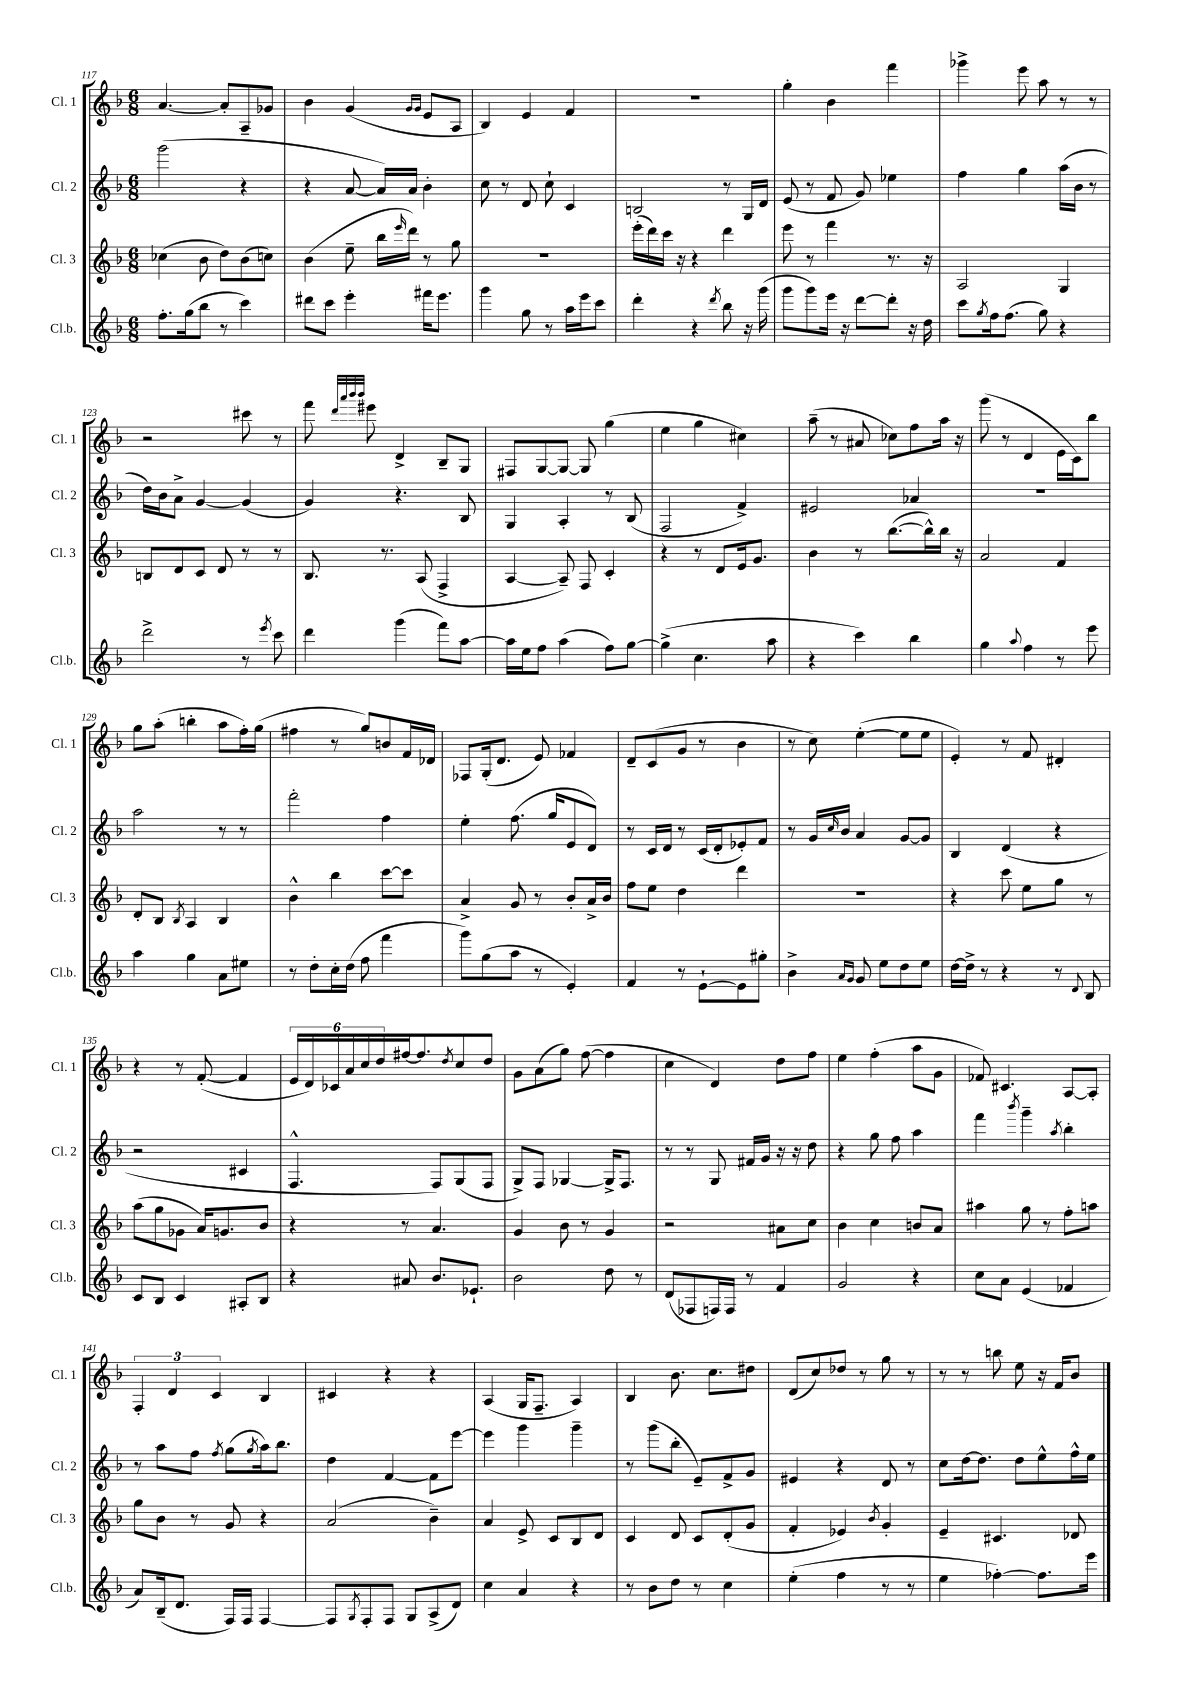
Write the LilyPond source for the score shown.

<<
\new StaffGroup <<
\new Staff = "s0" \with { instrumentName = "Cl. 1" shortInstrumentName = "Cl. 1" } {
    \clef treble \key f \major \numericTimeSignature \time 6/8
    a'4.~ a'8-. a8-- ges'8 |
    bes'4 g'4( \grace { g'16 g'16 } e'8 a8 |
    bes4) e'4 f'4 |
    R2. |
    g''4-. bes'4 f'''4 |
    ges'''4-> e'''8 a''8 r8 r8 |
    r2 cis'''8 r8 |
    f'''8 \grace { d'''32 a'''32 bes'''32 bes'''32 } eis'''8 d'4-> bes8-- g8 |
    fis8 g8~ g8~ g8 g''4( |
    e''4 g''4 cis''4) |
    a''8--( r8 ais'8 ces''8) f''8 a''16 r16 |
    g'''8( r8 d'4 e'16 c'16) bes''8 |
    g''8 a''8-.( b''4-. a''8 f''16-.) g''16( |
    fis''4 r8 g''8) b'8 f'16 des'16 |
    fes8 g16-.( d'8. e'8) fes'4 |
    d'8-- c'8( g'8 r8 bes'4 |
    r8 c''8) e''4~-.( e''8 e''8 |
    e'4-.) r8 f'8 dis'4-. |
    r4 r8 f'8~-.( f'4 |
    \tuplet 6/4 { e'16 d'16) ces'16 a'16 c''16 d''16 } fis''16~ fis''8. \acciaccatura { d''8 } c''8 d''8 |
    g'8 a'8( g''8) f''8~( f''4 |
    c''4 d'4) d''8 f''8 |
    e''4 f''4-.( a''8 g'8 |
    fes'8) cis'4. a8~ a8-. |
    \tuplet 3/2 { f4-. d'4 c'4 } bes4 |
    cis'4 r4 r4 |
    a4( g16 f8.-- a4) |
    bes4 bes'8. c''8. dis''8 |
    d'8( c''8) des''8 r8 g''8 r8 |
    r8 r8 b''8 e''8 r16 f'16 bes'8 \bar "|." |
}
\new Staff = "s1" \with { instrumentName = "Cl. 2" shortInstrumentName = "Cl. 2" } {
    \clef treble \key f \major \numericTimeSignature \time 6/8
    g'''2( r4 |
    r4 a'8~ a'16) a'16 bes'4-. |
    c''8 r8 d'8 c''8-! c'4 |
    b2 r8 g16 d'16 |
    e'8( r8 f'8 g'8) ees''4 |
    f''4 g''4 a''16( bes'16 r8 |
    d''16) bes'16 a'8-> g'4~ g'4( |
    g'4) r4. bes8 |
    g4 a4-. r8 bes8( |
    f2 f'4->) |
    eis'2 aes'4 |
    R2. |
    a''2 r8 r8 |
    f'''2-. f''4 |
    e''4-. f''8.( g''16 e'8 d'8) |
    r8 c'16 d'16 r8 c'16( d'16-. ees'8-.) f'8 |
    r8 g'16 \grace { c''16 } bes'16 a'4 g'8~ g'8 |
    bes4 d'4( r4 |
    r2 cis'4 |
    f4.-^ f8) g8( f8 |
    g8->) f8 ges4~ ges16-> f8. |
    r8 r8 g8 fis'16 g'16 r16 r16 d''8 |
    r4 g''8 f''8 a''4 |
    f'''4 \acciaccatura { bes'''8 } g'''4-- \acciaccatura { a''8 } bes''4-. |
    r8 a''8 f''8 \acciaccatura { f''8 } g''8( \acciaccatura { g''8 } a''16) bes''8. |
    d''4 f'4~ f'8 e'''8~ |
    e'''4 g'''4 g'''4-- |
    r8 g'''8( bes''8-. e'8--) f'8-> g'8 |
    eis'4 r4 d'8 r8 |
    c''8 d''16~ d''8. d''8 e''8-^ f''16-^ e''16 \bar "|." |
}
\new Staff = "s2" \with { instrumentName = "Cl. 3" shortInstrumentName = "Cl. 3" } {
    \clef treble \key f \major \numericTimeSignature \time 6/8
    ces''4( bes'8 d''8) bes'8( c''8) |
    bes'4( e''8-- bes''16 \grace { e'''16 } d'''16) r8 g''8 |
    R2. |
    e'''16-.( d'''16) c'''16 r16 r4 d'''4 |
    e'''8 r8 f'''4 r8. r16 |
    a2 g4 |
    b8 d'8 c'8 d'8 r8 r8 |
    bes8. r8. a8( f4-> |
    a4~ a8--) f8 c'4-. |
    r4 r8 d'8 e'16 g'8. |
    bes'4 r8 bes''8.~( bes''16-^) bes''16 r16 |
    a'2 f'4 |
    d'8-. bes8 \acciaccatura { bes8 } a4 bes4 |
    bes'4-^ bes''4 c'''8~ c'''8 |
    a'4-> g'8 r8 bes'8-. a'16-> bes'16 |
    f''8 e''8 d''4 d'''4 |
    R2. |
    r4 c'''8 e''8 g''8 r8 |
    a''8( g''8 ges'8 a'16) g'8. bes'8 |
    r4 r8 a'4. |
    g'4 bes'8 r8 g'4 |
    r2 ais'8 c''8 |
    bes'4 c''4 b'8 a'8 |
    ais''4 g''8 r8 f''8-. a''8 |
    g''8 bes'8 r8 g'8 r4 |
    a'2( bes'4--) |
    a'4 e'8-> c'8 bes8 d'8 |
    c'4 d'8 c'8 d'8-.( g'8 |
    f'4-. ees'4) \acciaccatura { bes'8 } g'4-. |
    e'4-- cis'4. des'8 \bar "|." |
}
\new Staff = "s3" \with { instrumentName = "Cl.b." shortInstrumentName = "Cl.b." } {
    \clef treble \key f \major \numericTimeSignature \time 6/8
    f''8.-. g''16( bes''8 r8 c'''4) |
    dis'''8 c'''8 e'''4-. fis'''16 e'''8. |
    g'''4 g''8 r8 a''16 e'''16 c'''8 |
    d'''4-. r4 \acciaccatura { d'''8 } bes''8 r16 g'''16( |
    g'''8 g'''8) e'''16 r16 d'''8~ d'''8-. r16 d''16 |
    c'''8 \acciaccatura { g''8 } f''16 f''8.( g''8) r4 |
    d'''2-> r8 \acciaccatura { e'''8 } c'''8 |
    d'''4 g'''4( f'''8) a''8~ |
    a''16 e''16 f''8 a''4( f''8) g''8~ |
    g''4->( c''4. a''8 |
    r4 c'''4) bes''4 |
    g''4 \appoggiatura { a''8 } f''4 r8 e'''8 |
    a''4 g''4 a'8 eis''8 |
    r8 d''8-. c''16-. d''16( f''8 f'''4 |
    g'''8) g''8( a''8 r8 e'4-.) |
    f'4 r8 e'8~-! e'8 gis''8-. |
    bes'4-> \grace { a'16 g'16 } g'8 e''8 d''8 e''8 |
    d''16~ d''16-> r8 r4 r8 \appoggiatura { d'8 } bes8 |
    c'8 bes8 c'4 ais8-. bes8 |
    r4 ais'8 bes'8. ees'8.-! |
    bes'2 d''8 r8 |
    d'8( fes8 f16) f16 r8 f'4 |
    g'2 r4 |
    c''8 a'8 e'4( fes'4 |
    a'8) bes16--( d'8. f16) f16 f4~ |
    f8 \acciaccatura { g8 } f8-. f8 g8 a8->( d'8) |
    c''4 a'4 r4 |
    r8 bes'8 d''8 r8 c''4 |
    e''4-.( f''4 r8 r8 |
    e''4 fes''4~-.) fes''8. e'''16 \bar "|." |
}
>>
>>
\layout { \context { \Score currentBarNumber = #117 } }
